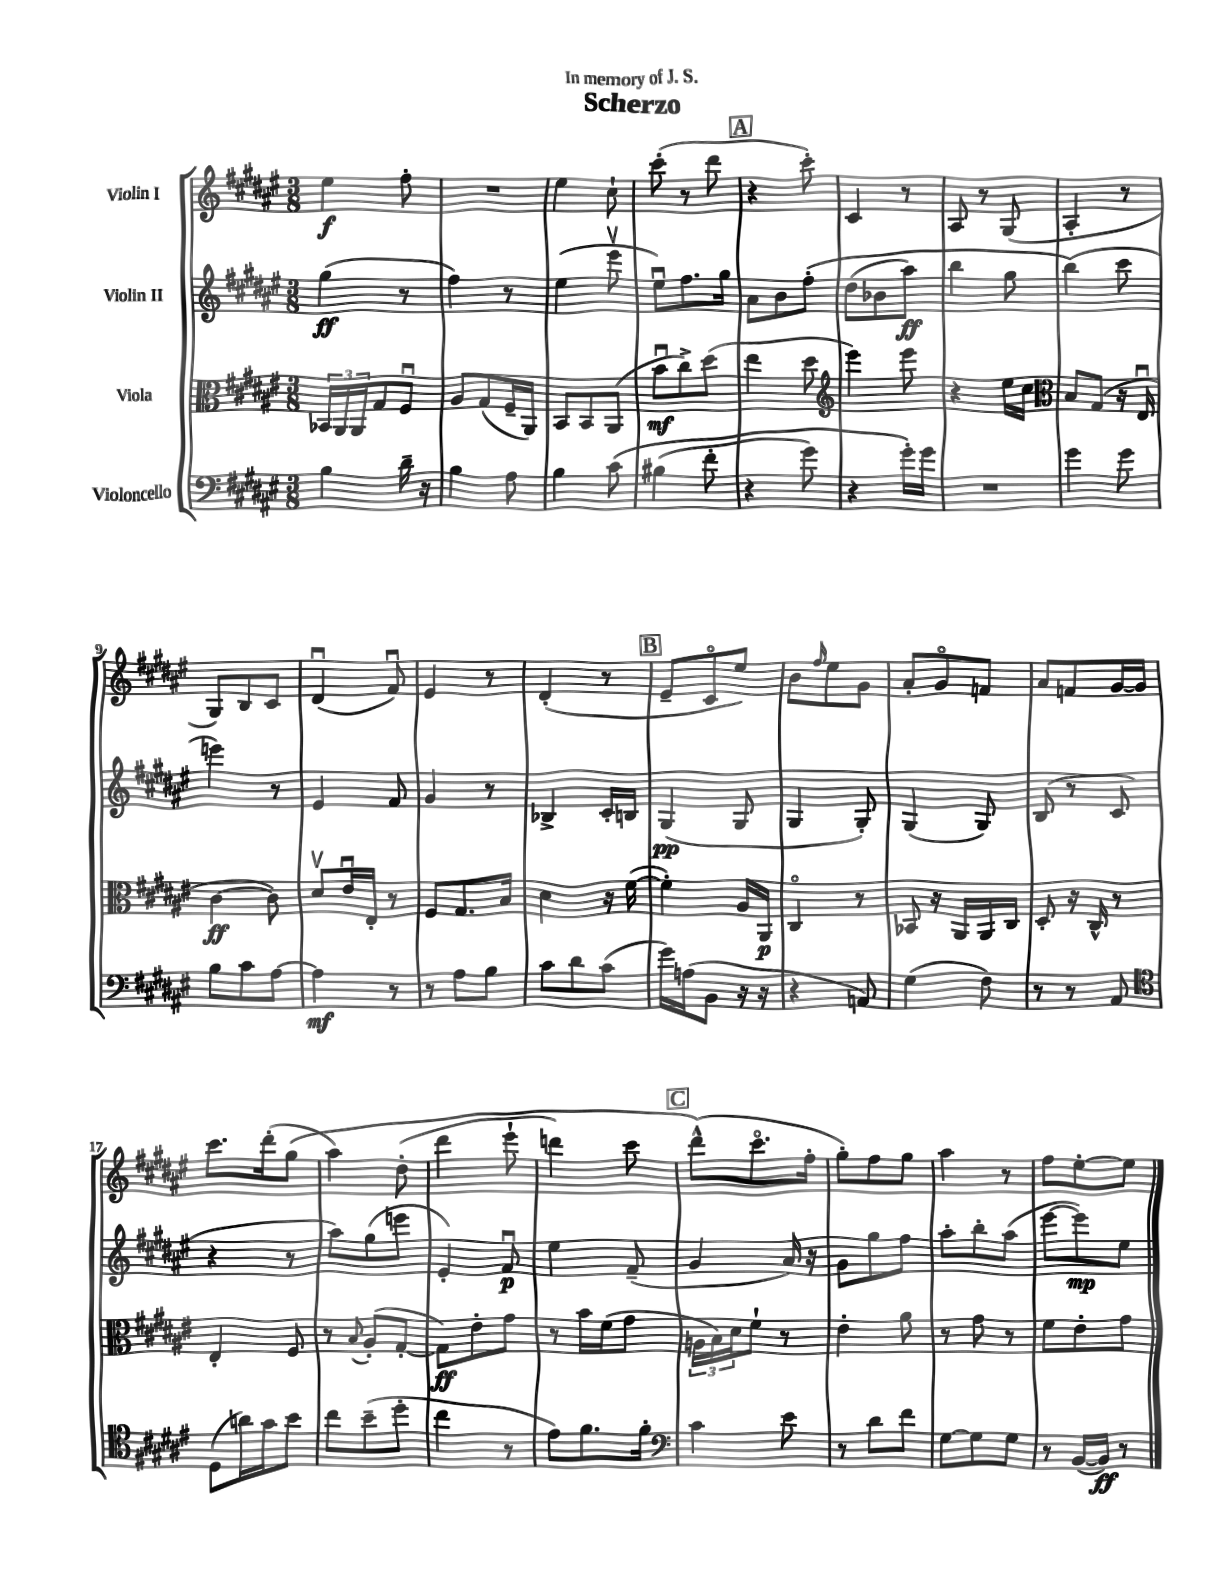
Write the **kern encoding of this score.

**kern	**kern	**kern	**kern
*staff4	*staff3	*staff2	*staff1
*clefF4	*clefC3	*clefG2	*clefG2
*k[f#c#g#d#a#e#]	*k[f#c#g#d#a#e#]	*k[f#c#g#d#a#e#]	*k[f#c#g#d#a#e#]
*M3/8	*M3/8	*M3/8	*M3/8
4B	24BB-	(4gg#	4ee#
.	24AA#	.	.
.	24AA#	.	.
.	8G#	.	.
16d#~	8F#u	8r	8ff#'
16r	.	.	.
=	=	=	=
4B	8A#	4ff#)	4.r
.	(8G#	.	.
8A#	16F#~	8r	.
.	16AA#)	.	.
=	=	=	=
4B	8BB	(4ee#	4ee#
.	8BB	.	.
&(8c#	(8AA#	8eee#v	8cc#`
=	=	=	=
(4B#	8bu	8ee#u)	(8ccc#'
.	8cc#^)	8.ff#	8r
8f#'	(8dd#	.	8ddd#
.	.	16gg#	.
=	=	=	=
4r	4ee#	8a#	4r
.	.	8b	.
8g#)	8dd#	&(8ff#'	8ccc#')
=	=	=	=
*	*clefG2	*	*
4r	4eee#)	(8dd#	4c#
.	.	8b-	.
16g#'&)	8eee#	8aa#)	8r
16g#	.	.	.
=	=	=	=
4.r	4r	4bb	8A#
.	.	.	8r
.	16ee#	8gg#	(8G#
.	16cc#	.	.
=	=	=	=
*	*clefC3	*	*
4g#	8B	(4bb&)	4A#'
.	(8G#	.	.
8g#	16r	8ccc#	8r
.	16E#u	.	.
=	=	=	=
8B	[4c#	4eee)	8G#)
8c#	.	.	8B
[8A#	8c#])	8r	8c#
=	=	=	=
4A#]	8d#v	4e#	(4d#u
.	16e#u	.	.
.	16E#'	.	.
8r	8r	8f#	8f#u)
=	=	=	=
8r	8F#	4g#	4e#
8A#	8.G#	.	.
8B	.	8r	8r
.	16B	.	.
=	=	=	=
8c#	4d#	4B-^	(4d#'
8d#	.	.	.
(8c#	16r	16c#'	8r
.	([16f#	16B	.
=	=	=	=
16g#)	4f#'])	(4G#	8e#~
(16A	.	.	.
8BB	.	.	8c#o
16r	16A#	8G#	8ee#)
16r	16AA#	.	.
=	=	=	=
4r	4C#o	4G#	8b
.	.	.	16qqff#
.	.	.	8ee#
8AA)	8r	8G#')	8g#
=	=	=	=
(4G#	8BB-	(4G#	8a#'
.	16r	.	8g#o
.	16AA#	.	.
8F#)	16AA#	8G#)	8f
.	16C#	.	.
=	=	=	=
8r	8D#'	(8B	8a#
8r	16r	8r	8f
.	16C#^^	.	.
8AA#	8r	8c#	[16g#
.	.	.	16g#]
=	=	=	=
*clefC4	*	*	*
(8D#	4E#'	4r	8.ccc#
16a)	.	.	.
16g#	.	.	(16ddd#'
8b	8F#	8r	&(8gg#
=	=	=	=
8cc#	8r	8aa#)	4aa#)
.	8qqB	.	.
(8b~	(8A#'	(8gg#	.
8dd#'	[8G#'	8eee	(8dd#'
=	=	=	=
4cc#	8G#])	4e#')	4ddd#
.	8e#'	.	.
8r	8g#	8f#u	8eee#`
=	=	=	=
8e#)	8r	4ee#	4ddd)
8.f#	16b	.	.
.	(16f#	.	.
.	8g#	(8f#~	8ccc#
16f#'	.	.	.
=	=	=	=
*clefF4	*	*	*
4c#	24A	4g#	(8ddd#^^&)
.	24B)	.	.
.	24d#	.	.
.	8f#`	.	8.ccc#o
8e#	8r	16a#)	.
.	.	16r	16ff#'
=	=	=	=
8r	4e#'	8g#	8gg#')
8d#	.	8gg#	8ff#
8f#	8a#	8ff#	8gg#
=	=	=	=
[8G#	8r	8aa#'	4aa#
8G#]	8g#	8bb'	.
8G#	8r	(8aa#	8r
=	=	=	=
8r	8f#	[8eee#	8ff#
([16BB	8e#'	8eee#])	[8ee#'
16BB])	.	.	.
8r	8g#	8ee#	8ee#]
==	==	==	==
*-	*-	*-	*-
